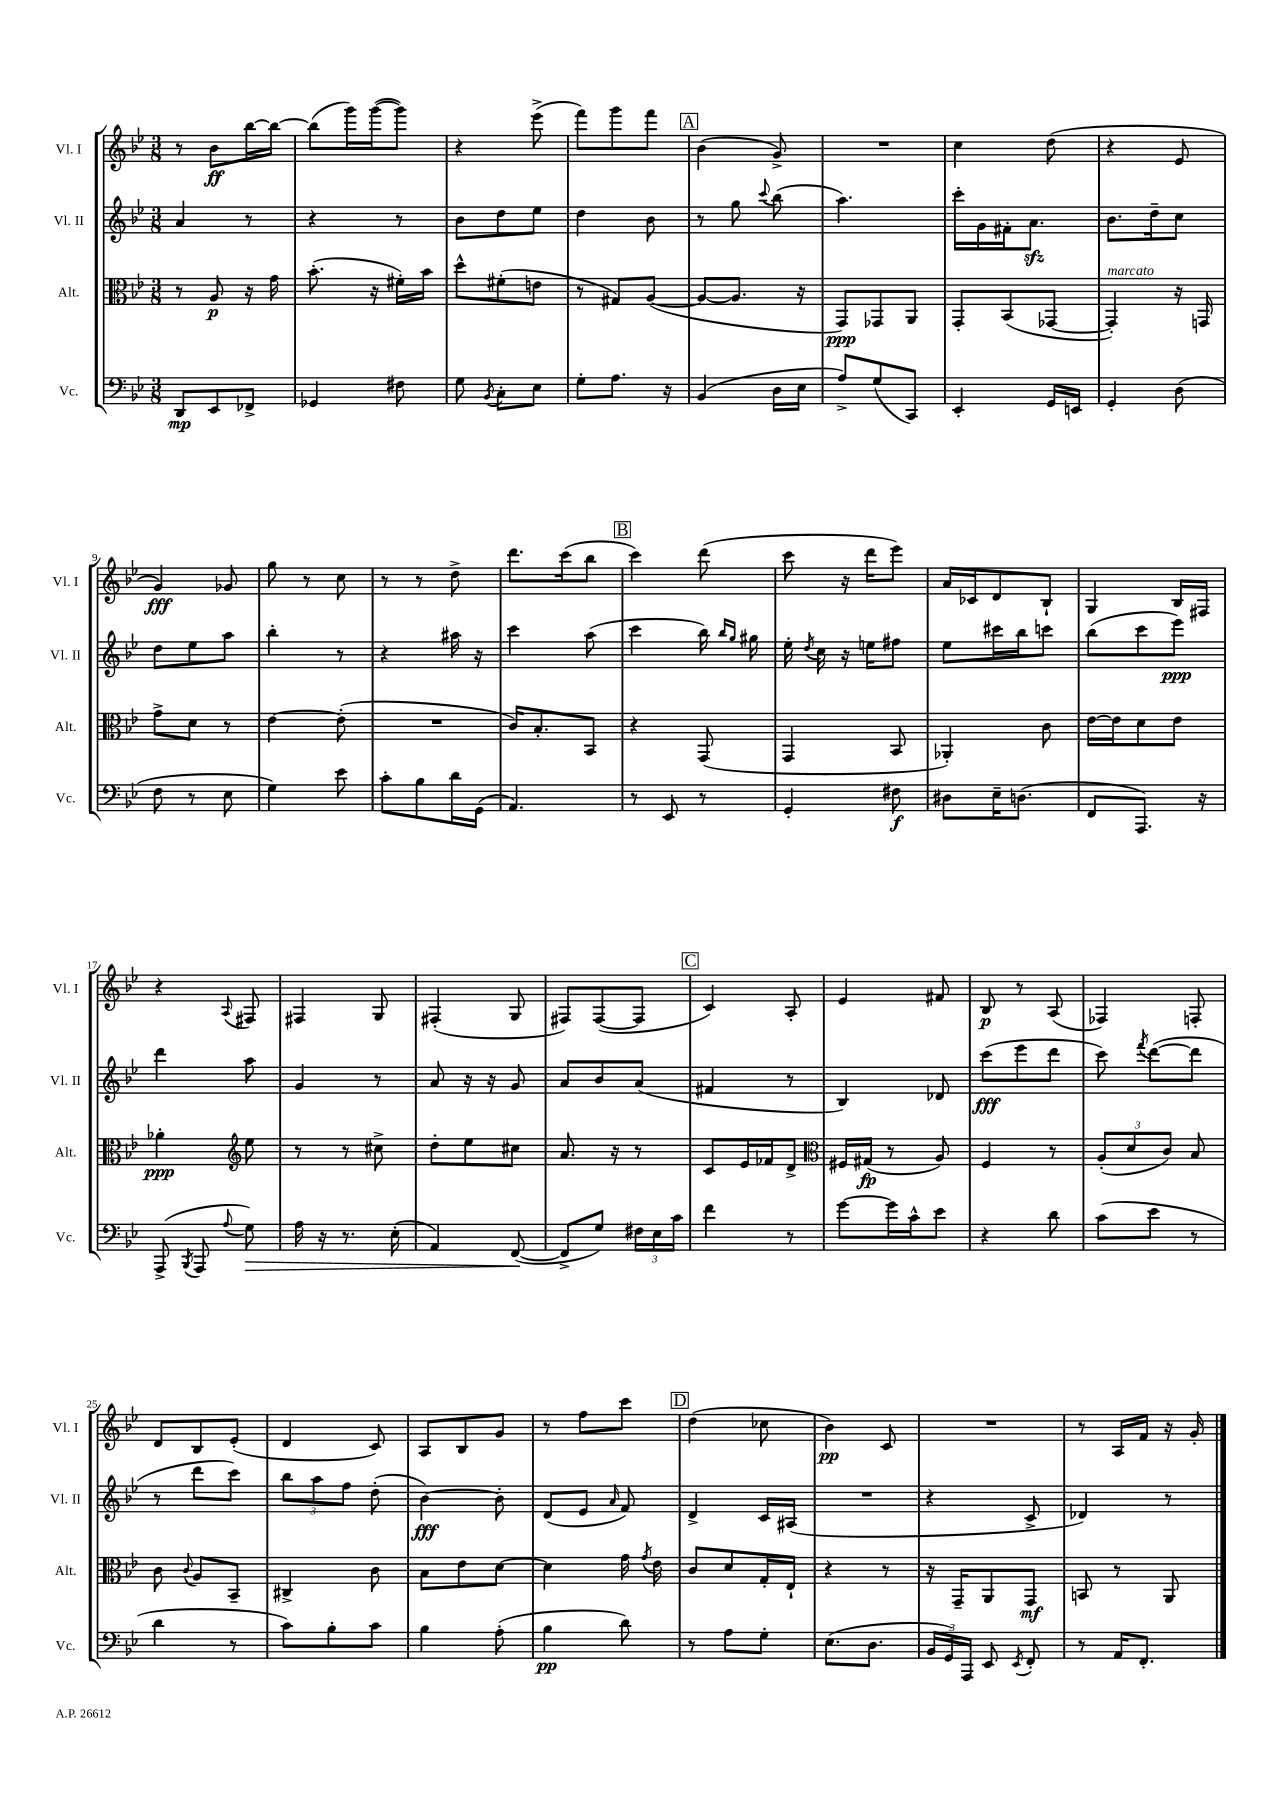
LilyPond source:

<<
\new StaffGroup <<
\new Staff = "s0" \with { instrumentName = "Vl. I" shortInstrumentName = "Vl. I" } {
    \clef treble \key bes \major \numericTimeSignature \time 3/8
    \autoBeamOff r8 bes'8[\ff bes''16~ bes''16]~ |
    bes''8[( g'''16) g'''16~( g'''8]) |
    r4 ees'''8->( |
    f'''8[) g'''8 f'''8] |
    \mark \markup { \box "A" } bes'4( g'8->) |
    R4. |
    c''4 d''8( |
    r4 ees'8 |
    g'4\fff) ges'8 |
    g''8 r8 c''8 |
    r8 r8 d''8-> |
    d'''8.[ c'''16( bes''8] |
    \mark \markup { \box "B" } c'''4) d'''8( |
    c'''8 r16 d'''16[ ees'''8]) |
    a'16[ ces'16 d'8 bes8]-! |
    g4 bes16[ fis16] |
    r4 \appoggiatura { a8 } fis8 |
    fis4 g8 |
    fis4-.( g8 |
    fis8[) fis8~( fis8] |
    \mark \markup { \box "C" } c'4) a8-. |
    ees'4 fis'8 |
    bes8\p r8 a8( |
    fes4) f8-. |
    d'8[ bes8 ees'8]-.( |
    d'4 c'8) |
    a8[ bes8 g'8] |
    r8 f''8[ c'''8] |
    \mark \markup { \box "D" } d''4( ces''8 |
    bes'4\pp) c'8 |
    R4. |
    r8 a16[ f'16] r16 g'16-. \bar "|." |
}
\new Staff = "s1" \with { instrumentName = "Vl. II" shortInstrumentName = "Vl. II" } {
    \clef treble \key bes \major \numericTimeSignature \time 3/8
    \autoBeamOff a'4 r8 |
    r4 r8 |
    bes'8[ d''8 ees''8] |
    d''4 bes'8 |
    \mark \markup { \box "A" } r8 g''8 \appoggiatura { c'''8 } bes''8( |
    a''4.) |
    c'''16[-. g'16 fis'16-. a'8.]\sfz |
    bes'8.[ d''16-- c''8] |
    d''8[ ees''8 a''8] |
    bes''4-. r8 |
    r4 ais''16 r16 |
    c'''4 a''8( |
    \mark \markup { \box "B" } c'''4 bes''16) \grace { bes''16[ g''16] } gis''16 |
    ees''16-. \acciaccatura { d''8 } c''16 r16 e''16[ fis''8] |
    ees''8[ cis'''16 bes''16 c'''8] |
    bes''8[( c'''8 ees'''8]\ppp) |
    d'''4 a''8 |
    g'4 r8 |
    a'8 r16 r16 g'8 |
    a'8[ bes'8 a'8]( |
    \mark \markup { \box "C" } fis'4 r8 |
    bes4) des'8 |
    c'''8[\fff( ees'''8 d'''8] |
    c'''8) \acciaccatura { f'''8 } d'''8[~( d'''8] |
    r8 d'''8[ c'''8]) |
    \tuplet 3/2 { bes''8[ a''8 f''8] } d''8-.( |
    bes'4~\fff) bes'8-. |
    d'8[( ees'8] \grace { a'16 } f'8) |
    \mark \markup { \box "D" } d'4-> c'16[ ais16]( |
    R4. |
    r4 c'8-> |
    des'4) r8 \bar "|." |
}
\new Staff = "s2" \with { instrumentName = "Alt." shortInstrumentName = "Alt." } {
    \clef alto \key bes \major \numericTimeSignature \time 3/8
    \autoBeamOff r8 a8\p r16 g'16 |
    bes'8.-.( r16 fis'16[-.) bes'16] |
    d''8[-^ fis'8-.( e'8] |
    r8 gis8[) a8]~( |
    \mark \markup { \box "A" } a8[~ a8.] r16 |
    g,8[\ppp) ges,8 a,8] |
    g,8[-. bes,8( ges,8]~ |
    ges,4-.^\markup { \italic "marcato" }) r16 g,16 |
    g'8[-> d'8] r8 |
    ees'4~ ees'8-.( |
    R4. |
    c'16[) bes8.-. bes,8] |
    \mark \markup { \box "B" } r4 g,8( |
    g,4 bes,8 |
    aes,4-.) c'8 |
    ees'16[~ ees'16 d'8 ees'8] |
    aes'4-.\ppp \clef treble ees''8 |
    r8 r8 cis''8-> |
    d''8[-. ees''8 cis''8] |
    a'8. r16 r8 |
    \mark \markup { \box "C" } c'8[ ees'16 fes'16 d'8]-> |
    \clef alto fis16[ gis16]\fp( r8 a8) |
    f4 r8 |
    \tuplet 3/2 { a8[-.( d'8 c'8]) } bes8 |
    c'8 \appoggiatura { c'8 } a8[ bes,8]-- |
    cis4-> c'8 |
    bes8[ ees'8 d'8]~ |
    d'4 g'16 \acciaccatura { g'8 } ees'16 |
    \mark \markup { \box "D" } c'8[ d'8 g16-. ees16]-! |
    r4 r8 |
    r16 g,16[-- a,8 g,8]\mf |
    b,8 r8 a,8 \bar "|." |
}
\new Staff = "s3" \with { instrumentName = "Vc." shortInstrumentName = "Vc." } {
    \clef bass \key bes \major \numericTimeSignature \time 3/8
    \autoBeamOff d,8[\mp ees,8 fes,8]-> |
    ges,4 fis8 |
    g8 \acciaccatura { bes,8 } c8[-. ees8] |
    g8[-. a8.] r16 |
    \mark \markup { \box "A" } bes,4( d16[ ees16] |
    a8[->) g8( c,8]) |
    ees,4-. g,16[ e,16] |
    g,4-. d8( |
    f8 r8 ees8 |
    g4) ees'8 |
    c'8[-. bes8 d'16 g,16]( |
    a,4.) |
    \mark \markup { \box "B" } r8 ees,8 r8 |
    g,4-. fis8\f |
    dis8[ ees16-- d8.]( |
    f,8[ a,,8.]) r16 |
    a,,8->( \acciaccatura { bes,,8 } a,,8 \appoggiatura { a8 } g8\>) |
    a16 r16 r8. ees16-.( |
    a,4) f,8~\!( |
    f,8[-> g8]) \tuplet 3/2 { fis16[ ees16 c'16] } |
    \mark \markup { \box "C" } f'4 r8 |
    g'8[~ g'16 c'16-^ ees'8] |
    r4 d'8 |
    c'8[( ees'8] r8 |
    d'4 r8 |
    c'8[) bes8-. c'8] |
    bes4 a8-.( |
    bes4\pp d'8) |
    \mark \markup { \box "D" } r8 a8[ g8]-. |
    ees8.[( d8.] |
    \tuplet 3/2 { bes,16[ g,16) a,,16] } ees,8 \acciaccatura { ees,8 } f,8-. |
    r8 a,16[ f,8.]-. \bar "|." |
}
>>
>>
